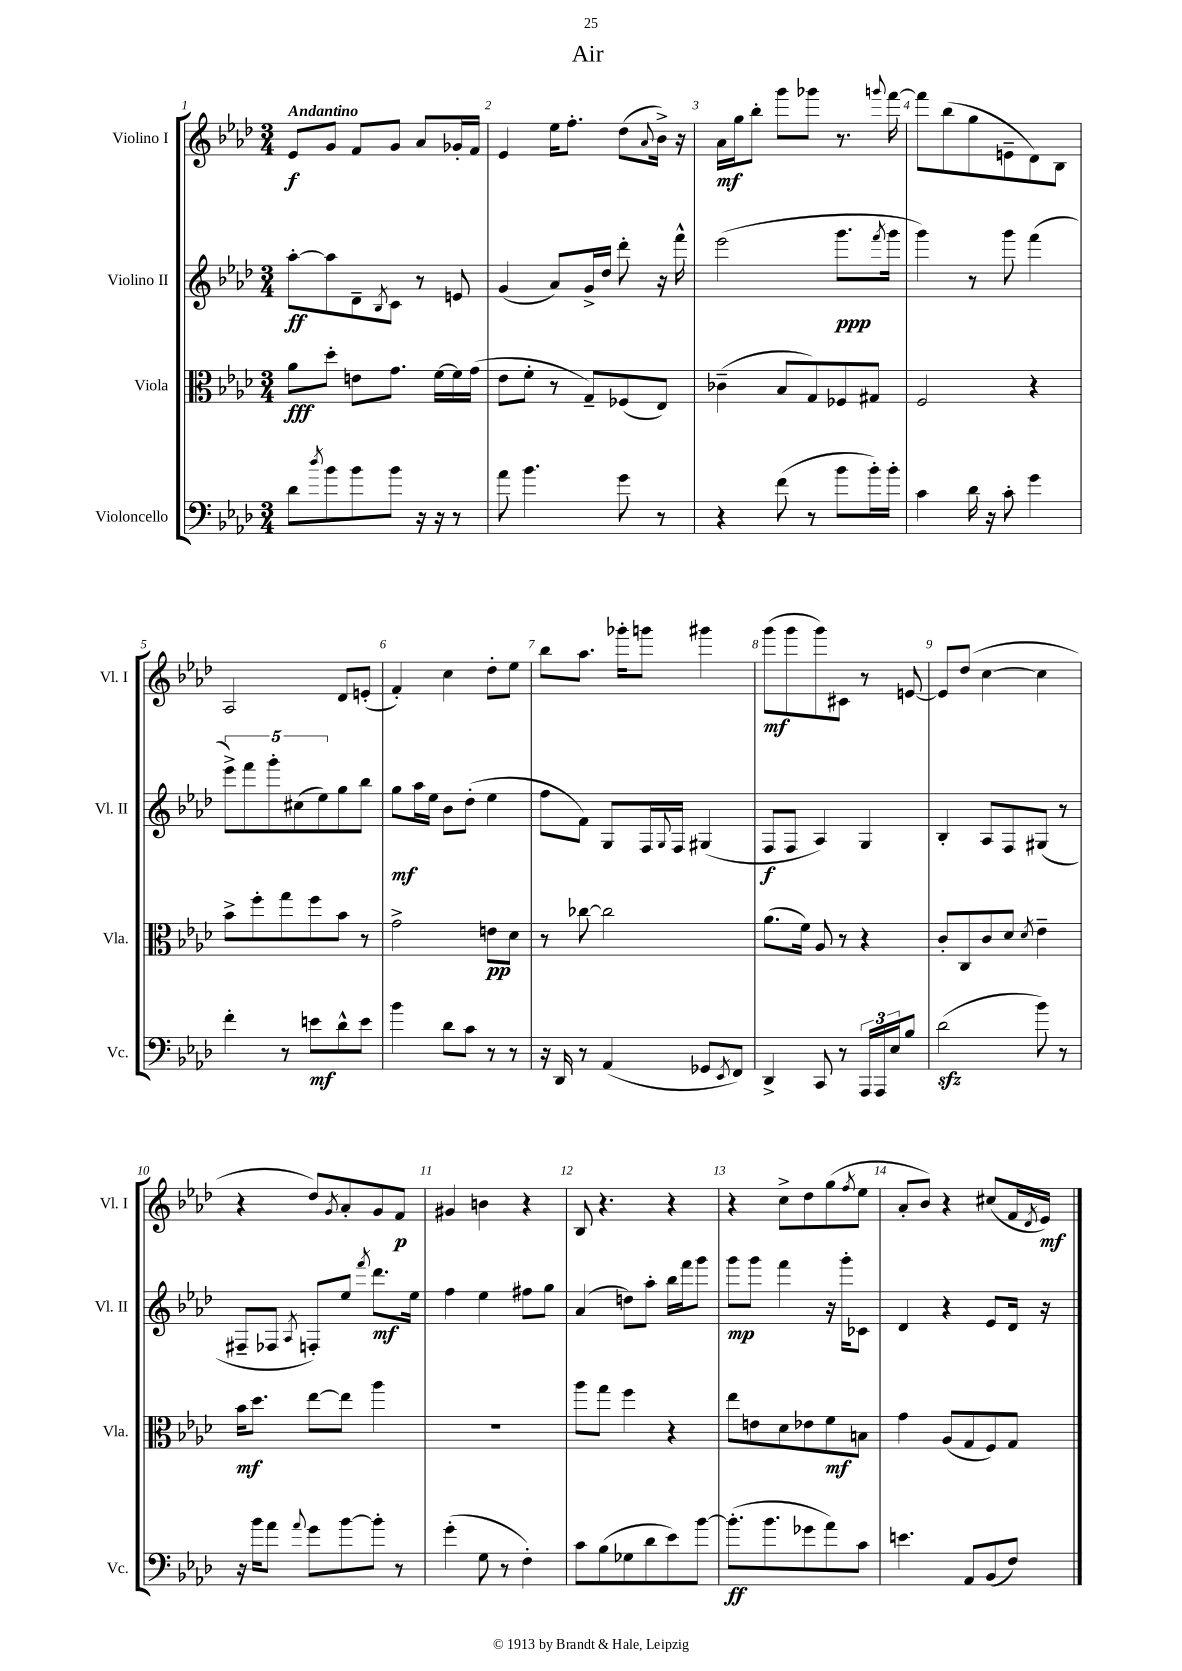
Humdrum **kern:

**kern	**kern	**kern	**kern
*staff4	*staff3	*staff2	*staff1
*clefF4	*clefC3	*clefG2	*clefG2
*k[b-e-a-d-]	*k[b-e-a-d-]	*k[b-e-a-d-]	*k[b-e-a-d-]
*M3/4	*M3/4	*M3/4	*M3/4
8d-	8a-	[8aa-'	8e-
8qdd-	.	.	.
8b-	8dd-'	8aa-]	8g
8b-	8e	8d-~	8f
.	.	8qB-	.
8b-	8.g	8c	8g
16r	.	8r	8a-
16r	[16f	.	.
8r	16f]	8e	16g-'
.	(16g	.	16f
=	=	=	=
8a-	8e-	(4g	4e-
4.b-	8f'	.	.
.	8r	8a-)	16ee-
.	.	.	8.ff'
.	8G~)	16g^	.
.	.	16dd-	.
8g	(8F-	8ddd-'	(8dd-
.	.	.	8qqa-
8r	8E-)	16r	16b-^)
.	.	16fff^^	16r
=	=	=	=
4r	(4c-~	(2eee-	16a-
.	.	.	16gg
.	.	.	8bb-'
(8f	8B-	.	8ggg
8r	8G)	.	8ggg-
8b-	8F-	8.ggg	8.r
16b-')	8G#	.	.
.	.	8qfff	8qqggg
16b-'	.	16ggg	[16fff
=	=	=	=
4c	2F	4ggg)	8fff]
.	.	.	(8bb-
16d-	.	8r	8gg
16r	.	.	.
8c'	.	8ggg	8e~
4g	4r	(4fff	8d-)
.	.	.	8B-
=	=	=	=
4f'	8b-^	10eee-^)	2A-
.	.	10fff	.
.	8ff'	.	.
.	.	10ggg'	.
8r	8gg	.	.
.	.	(10cc#	.
8e	8ff	.	.
.	.	10ee-)	.
8d-^^	8b-	8gg	8d-
8e	8r	8bb-	(8e'
=	=	=	=
4b-	2g^	8gg	4f')
.	.	16aa-	.
.	.	16ee-	.
8d-	.	8b-	4cc
8c	.	(8dd-'	.
8r	8e	4ee-	8dd-'
8r	8d-	.	8ee-
=	=	=	=
16r	8r	8ff	8bb-
16DD-	.	.	.
8r	[8cc-	8f)	8.aa-
(4AA-	2cc-]	8G	.
.	.	.	16ggg-'
.	.	16F	8ggg
.	.	8qqG	.
.	.	16F	.
8GG-	.	(4G#	4ggg#
8qEE-	.	.	.
8FF)	.	.	.
=	=	=	=
4DD-^	(8.a-	8F	(8ggg
.	.	8F	8ggg
.	16f)	.	.
8CC	8A-	4A-)	8ggg)
8r	8r	.	8c#
24AAA-	4r	4G	8r
24AAA-	.	.	.
24E-	.	.	.
8B-	.	.	[8e
=	=	=	=
(2d-	8c'	4B-'	8e]
.	8C	.	(8dd-
.	8c	8A-	[4cc
.	8d-	8F	.
.	8qd-	.	.
8b-)	4e-~	(8G#	4cc]
8r	.	8r	.
=	=	=	=
16r	16b-	8F#~	4r
16b-	8.dd-	.	.
8a-	.	8F-	.
8qqa-	.	8qA-	.
8g	[8ee-	8F')	8dd-)
.	.	.	8qg
[8b-	8ee-]	8ee-	8a-'
.	.	8qfff	.
8b-']	4aa-	8.ddd-	8g
8r	.	.	8f
.	.	16ee-	.
=	=	=	=
(4g'	2.r	4ff	4g#
8G	.	4ee-	4b
8r	.	.	.
4F')	.	8ff#	4r
.	.	8gg	.
=	=	=	=
8c	8aa-	(4a-	8B-
(8B-	8gg	.	4.r
8G-	4ff	8dd)	.
8d-	.	8aa-'	.
8e-)	4r	16bb-	4r
.	.	16fff	.
[8b-	.	8ggg	.
=	=	=	=
(8.b-']	8ee-	8ggg	4r
.	8e	8ggg	.
8.b-	.	.	.
.	8d-	4fff	8cc^
8g-	8e-	.	8dd-
8a-)	8f	16r	(8gg
.	.	16ggg'	.
.	.	.	8qff
8c	8B	8c-	8ee-
=	=	=	=
4.e	4g	4d-	8a-'
.	.	.	8b-)
.	(8A-	4r	4r
8AA-	8G	.	.
(8BB-	8F)	8e-	(8cc#
8F)	8G	16d-	16f
.	.	.	8qd-
.	.	16r	16e-)
==	==	==	==
*-	*-	*-	*-
